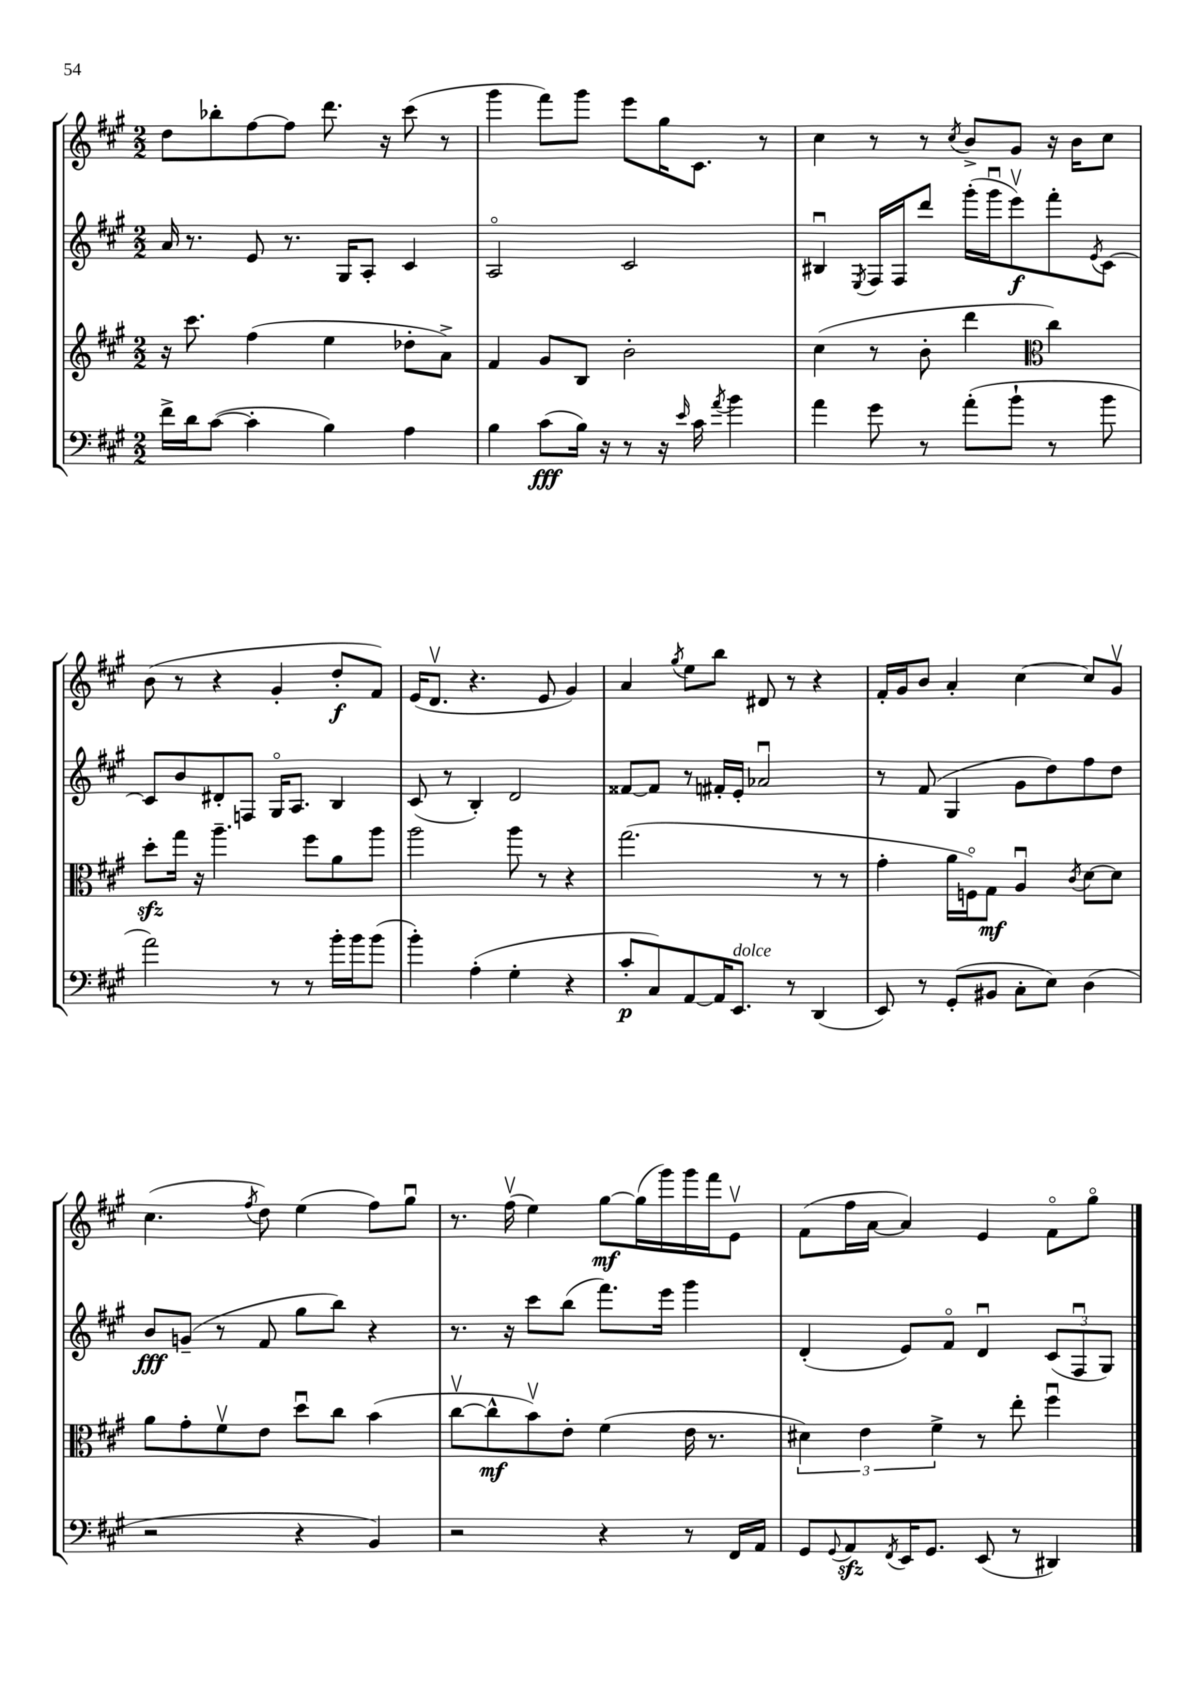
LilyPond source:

<<
\new StaffGroup <<
\new Staff = "s0" {
    \clef treble \key a \major \numericTimeSignature \time 2/2
    d''8 bes''8-. fis''8~ fis''8 d'''8. r16 cis'''8( r8 |
    gis'''4 fis'''8) gis'''8 e'''8 gis''16 cis'8. r8 |
    cis''4 r8 r8 \acciaccatura { cis''8 } b'8-> gis'8 r16 b'16 cis''8 |
    b'8( r8 r4 gis'4-. d''8-.\f fis'8) |
    e'16( d'8.\upbow r4. e'8 gis'4) |
    a'4 \acciaccatura { gis''8 } e''8 b''8 dis'8 r8 r4 |
    fis'16-. gis'16 b'8 a'4-. cis''4~ cis''8 gis'8\upbow |
    cis''4.( \acciaccatura { fis''8 } d''8) e''4( fis''8) gis''8\downbow |
    r8. fis''16\upbow( e''4) gis''8~\mf gis''16( gis'''16) gis'''16 fis'''16 e'8\upbow |
    fis'8( fis''16 a'16~ a'4) e'4 fis'8\flageolet gis''8\flageolet \bar "|." |
}
\new Staff = "s1" {
    \clef treble \key a \major \numericTimeSignature \time 2/2
    a'16 r8. e'8 r8. gis16 a8-. cis'4 |
    a2\flageolet cis'2 |
    bis4\downbow \acciaccatura { e8 } fis16 fis16 d'''8 gis'''16-.( gis'''16\downbow e'''8\upbow\f) fis'''8-. \acciaccatura { e'8 } cis'8~ |
    cis'8 b'8 dis'8-. f8 gis16\flageolet a8. b4 |
    cis'8( r8 b4-.) d'2 |
    fisis'8~ fisis'8 r8 fis'16-. e'16-. aes'2\downbow |
    r8 fis'8( gis4 gis'8 d''8) fis''8 d''8 |
    b'8\fff g'8--( r8 fis'8 gis''8 b''8) r4 |
    r8. r16 cis'''8 b''8( fis'''8.) e'''16 gis'''4 |
    d'4-.( e'8) fis'8\flageolet d'4\downbow \tuplet 3/2 { cis'8( fis8\downbow gis8) } \bar "|." |
}
\new Staff = "s2" {
    \clef treble \key a \major \numericTimeSignature \time 2/2
    r16 cis'''8. fis''4( e''4 des''8-. a'8->) |
    fis'4 gis'8 b8 b'2-. |
    cis''4( r8 b'8-. d'''4 \clef alto cis''4) |
    d''8-.\sfz gis''16 r16 a''4.-- fis''8 a'8 a''8 |
    a''2 a''8 r8 r4 |
    gis''2.( r8 r8 |
    gis'4-. a'16 f16\flageolet) gis8\mf a4\downbow \acciaccatura { cis'8 } d'8~ d'8 |
    a'8 gis'8-. fis'8\upbow e'8 d''8\downbow cis''8 b'4( |
    cis''8~\upbow cis''8-^\mf b'8\upbow) e'8-. fis'4( e'16 r8. |
    \tuplet 3/2 { dis'4) e'4 fis'4-> } r8 e''8-. fis''4\downbow \bar "|." |
}
\new Staff = "s3" {
    \clef bass \key a \major \numericTimeSignature \time 2/2
    fis'16-> d'16 cis'8~( cis'4-. b4) a4 |
    b4 cis'8\fff( b16) r16 r8 r16 \grace { e'16 } cis'16 \acciaccatura { a'8 } b'4 |
    a'4 gis'8 r8 a'8-.( b'8-! r8 b'8 |
    a'2) r8 r8 b'16-. b'16 b'8( |
    b'4-.) a4-.( gis4-. r4 |
    cis'8-.\p cis8) a,8~ a,16 e,8.^\markup { \italic "dolce" } r8 d,4( |
    e,8) r8 gis,8-.( bis,8 cis8-. e8) d4( |
    r2 r4 b,4) |
    r2 r4 r8 fis,16 a,16 |
    gis,8 \appoggiatura { gis,8 } a,8\sfz \acciaccatura { fis,8 } e,16 gis,8. e,8( r8 dis,4) \bar "|." |
}
>>
>>
\layout { \context { \Score \remove "Bar_number_engraver" } }
